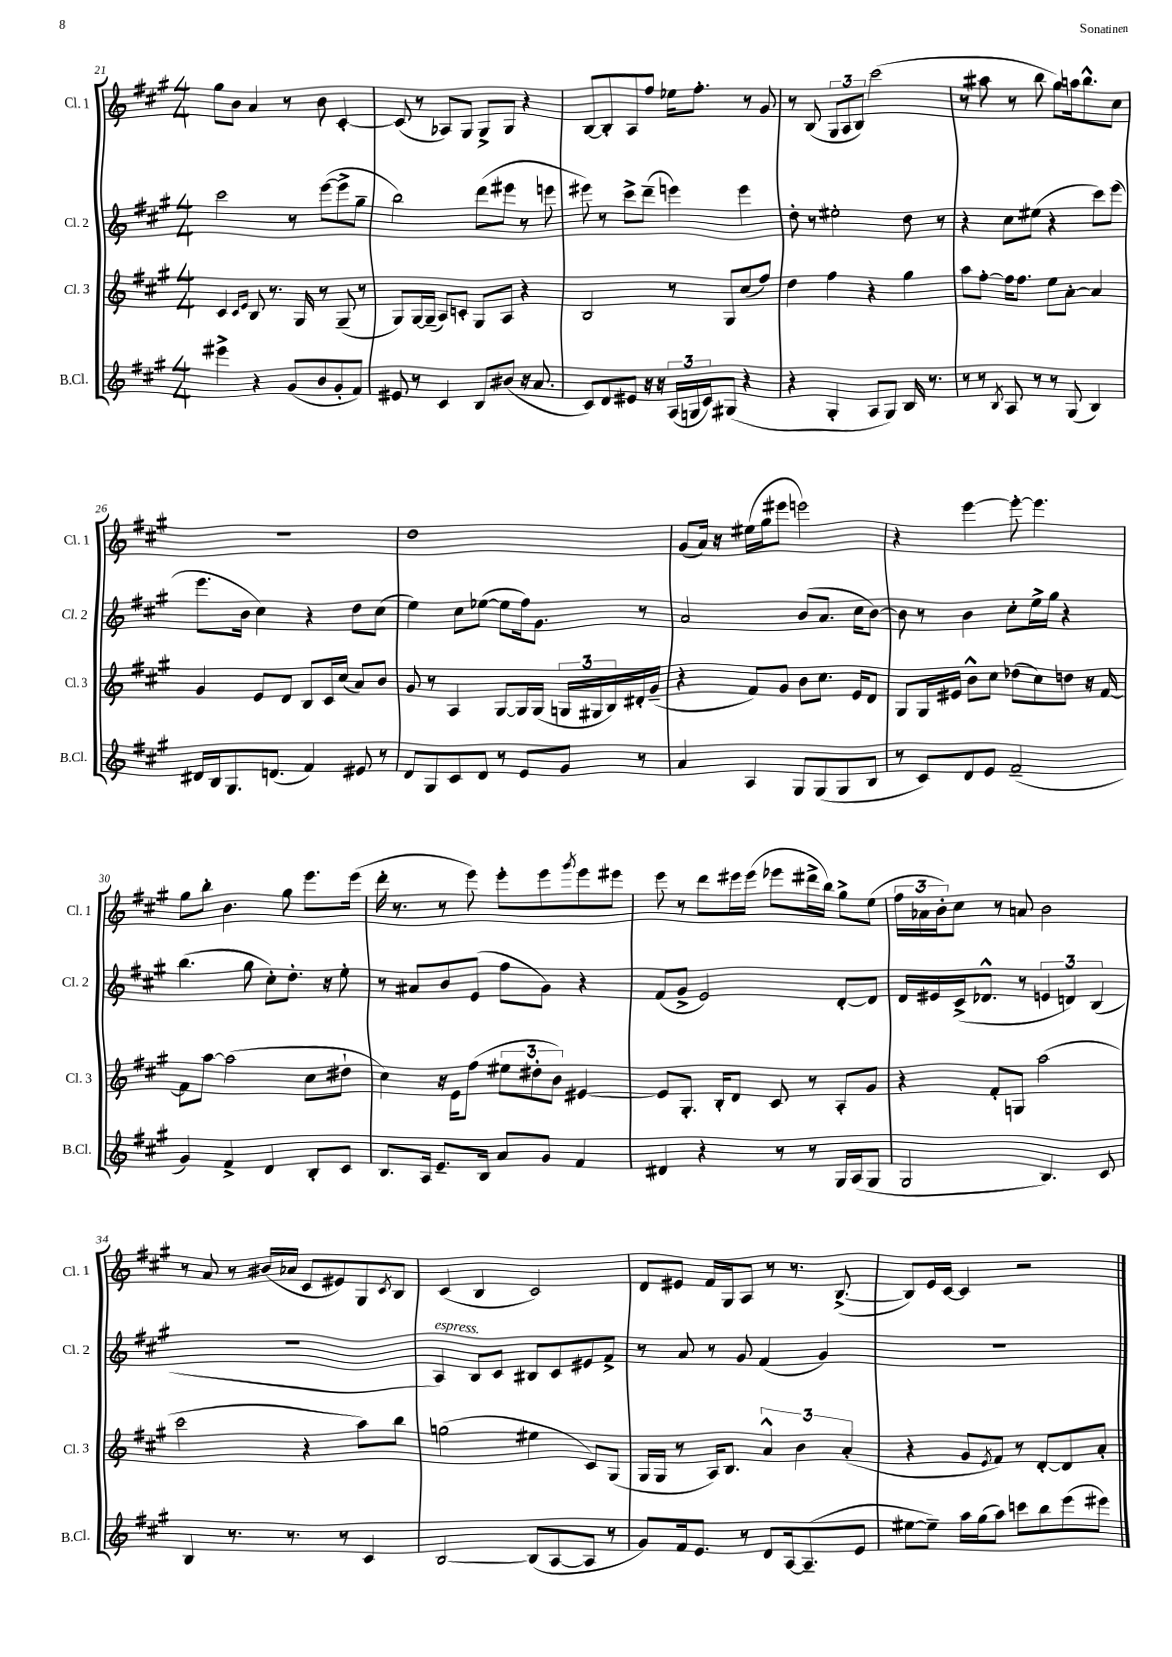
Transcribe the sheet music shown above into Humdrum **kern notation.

**kern	**kern	**kern	**kern
*part4	*part3	*part2	*part1
*staff4	*staff3	*staff2	*staff1
*I"B.Cl.	*I"Cl. 3	*I"Cl. 2	*I"Cl. 1
*I'B.Cl.	*I'Cl. 3	*I'Cl. 2	*I'Cl. 1
*clefG2	*clefG2	*clefG2	*clefG2
*k[f#c#g#]	*k[f#c#g#]	*k[f#c#g#]	*k[f#c#g#]
*M4/4	*M4/4	*M4/4	*M4/4
=21	=21	=21	=21
4eee#X^\	4c#/	2ccc#\	8gg#\L
.	.	.	8b\J
.	16qqc#/LL	.	.
.	16qqe/JJ	.	.
4r	8B/	.	4a/
.	8.r	.	.
(8g#/L	.	8r	8r
.	16G#/	.	.
8b/	8r	([8eee\L	8b\
8g#'/	(8G#~/	8eee^\]	[4c#'/
8f#/J)	8r	8gg#~\J	.
=22	=22	=22	=22
8e#X/	8G#/L)	2bb\)	(8c#/]
8r	[16G#/L	.	8r
.	(16G#~/JJ]	.	.
4c#/	8A/L)	.	8A-X/L)
.	8cn'/J	.	8G#/J
8B/L	8G#/L	(8ddd\L	8G#^/L
(8b#X/J	8A/J	8eee#X\J	8G#/J
16r	4r	8r	4r
8.a/	.	.	.
.	.	8eeen\	.
=23	=23	=23	=23
8c#/L)	2B/	8eee#X\)	[8B/L
8d/	.	8r	8B'/]
8e#X/J	.	8ccc#^\L	8A/
16r	.	(8ddd~\J	8ff#/J
16r	.	.	.
(24A/LL	8r	4eeen\)	16ee-X\KL
24Gn/	.	.	.
.	.	.	8.ff#'\J
24c#/J)	.	.	.
(8G#X/J	8G#/L	.	.
4r	(8cc#/	4eee\	8r
.	8ff#/J)	.	8g#/
=24	=24	=24	=24
4r	4dd\	8dd'\	8r
.	.	8r	(8B/
4G#'/	4ff#\	2ee#X'\	12G#/L
.	.	.	12A/
.	.	.	12B/J)
8A/L	4r	.	(2ccc#\
8G#/J)	.	.	.
16B/	4gg#\	8dd\	.
8.r	.	.	.
.	.	8r	.
=25	=25	=25	=25
8r	8aa\L	4r	8r
8r	[8ff#'\J	.	8aa#X\
8qB/	.	.	.
8A/	16ff#\KL]	8cc#\L	8r
.	8.ff#\J	.	.
8r	.	(8ee#X\J	8bb\
8r	8ee\L	4r	8gg#\L)
(8G#/	[8a'\J	.	16aan\k
.	.	.	8.bb^^\
4B/)	4a/]	8ccc#\L)	.
.	.	(8eee\J	8cc#\J
!!LO:LB:g=z
=26	=26	=26	=26
16d#X/LL	4g#/	8.eee\L	1r
16B/J	.	.	.
8.G#/	.	.	.
.	.	16b\Jk	.
.	8e/L	4cc#\)	.
(8.dn/J	.	.	.
.	8d/J	.	.
4f#/)	8B/L	4r	.
.	16c#/L	.	.
.	(16cc#/JJ	.	.
8e#X/	8a/L)	8dd\L	.
8r	8b/J	(8cc#\J	.
=27	=27	=27	=27
8d/L	8g#/	4ee\)	1dd
8G#/	8r	.	.
8c#/	4A/	8cc#\L	.
8d/J	.	([8ee-X\J	.
8r	[8G#/L	8ee-\L]	.
8e/L	16G#/L]	16ff#\k)	.
.	(16G#/JJ	8.g#\J	.
8g#/J	24Gn/LL	.	.
.	24G#X/	.	.
.	24B/)	.	.
8r	16d#X'/	8r	.
.	(16g#~/JJ	.	.
=28	=28	=28	=28
4a/	4r	2a/	(8g#/L
.	.	.	16a/Jk)
.	.	.	16r
4A/	8f#/L)	.	(16ee#X\LL
.	.	.	16gg#\J
.	8g#/J	.	8eee#X\J
8G#/L	8b\L	(8b/L	2eeen\)
(8G#/	8.cc#\J	8.a/J	.
8G#/	.	.	.
.	16e/KL	16cc#\KL	.
8B/J	8d/J	[8b\J)	.
=29	=29	=29	=29
8r	8G#/L	8b\]	4r
8c#/L)	16G#/L	8r	.
.	16e#X/JJ	.	.
8d/	8b^^\L	4b\	[4eee\
8e/J	8cc#\J	.	.
(2f#~/	(8dd-X\L	8cc#'\L	8eee'\_
.	8cc#\)	16ee^\L	4.eee\]
.	.	16gg#\JJ	.
.	8ddn\J	4r	.
.	16r	.	.
.	[16f#/	.	.
!!LO:LB:g=z
=30	=30	=30	=30
4g#/)	8f#\L]	(4.bb\	8gg#\L
.	[8aa\J	.	8bb'\J
4f#^/	(2aa\]	.	4.b\
.	.	8gg#\	.
4d/	.	8cc#'\L)	.
.	.	8.dd'\J	8gg#\
8B'/L	8cc#\L	.	8.eee\L
.	.	16r	.
8c#/J	8dd#X`\J	8ee'\	.
.	.	.	(16eee\Jk
=31	=31	=31	=31
8.B/L	4cc#\)	8r	16ddd'\
.	.	.	8.r
.	.	8a#X/L	.
16A/Jk	.	.	.
8.e~/L	16r	8b/	8r
.	16e\KL	.	.
.	(8ff#\J	(8e/J	8eee\)
16B/Jk	.	.	.
8a/L	12ee#X\L	8ff#\L	8eee'\L
.	12dd#X'\	.	.
8g#/J	.	8g#\J)	8eee\
.	12b\J)	.	.
.	.	.	8qggg#/
4f#/	[4e#X/	4r	8eee\
.	.	.	8eee#X\J
=32	=32	=32	=32
4d#X/	8e#/L]	(8f#/L	8eee\
.	8.G#'/J	8g#^/J	8r
4r	.	2e/)	8ddd\L
.	16B'/KL	.	.
.	8d/J	.	16eee#X\L
.	.	.	(16eee#\JJ
8r	8c#/	.	8eee-X\L
8r	8r	.	16ddd#X^\L
.	.	.	16bb\JJ)
16G#/LL	8A'/L	[8d'/L	8gg#^\L
(16A/J	.	.	.
8G#/J	8g#/J	8d/J]	(8ee\J
=33	=33	=33	=33
2G#/	4r	16d/LL	24ff#\LL
.	.	.	24a-X\
.	.	16e#X/	.
.	.	.	24b'\J)
.	.	(16c#^/J	8cc#\J
.	.	8.d-X^^/J	.
.	8f#'/L	.	8r
.	8Gn/J	8r	8an/
4.B/)	(2aa\	6en/	2b\
.	.	6dn/)	.
.	.	(6B/	.
8c#/	.	.	.
!!LO:LB:g=z
=34	=34	=34	=34
4B/	2ccc#\	1r	8r
.	.	.	8a/
8.r	.	.	8r
.	.	.	(16b#X/LL
8.r	.	.	16a-X/JJ
.	4r	.	8c#/L
8r	.	.	8e#X/)
4c#/	8aa\L)	.	8G#/
.	.	.	8qc#/
.	8bb\J	.	8B/J
=35	=35	=35	=35
!	!	!LO:TX:a:i:t=espress.	!
[2B/	(2ggn\	4A/)	(4c#/
.	.	8B/L	4B/
.	.	8c#/J	.
(8B/L]	4ee#X\	8B#X/L	2c#/)
[8A/	.	8c#/	.
8A/J]	8c#/L)	8e#X/	.
8r	(8G#/J	8f#^/J	.
=36	=36	=36	=36
8g#/L)	16G#/LL	8r	8d/L
.	16G#/JJ	.	.
16f#/k	8r	8a/	8e#X/J
8.e/J	.	.	.
.	16A/KL)	8r	16f#/LL
.	8.B/J	.	16G#/J
8r	.	8g#/	8A/J
8d/L	6a^^/	(4f#/	8r
[16A/k	.	.	8.r
.	6b\	.	.
(8.A~/]	.	.	.
.	.	4g#/)	.
.	.	.	([8.B^/
.	(6a'/	.	.
8e/J	.	.	.
=37	=37	=37	=37
[8ee#X\L	4r	1r	8B/L])
8ee#~\J])	.	.	16e/L
.	.	.	[16c#/JJ
16aa\LL	8g#/L	.	4c#/]
(16gg#\J	.	.	.
.	8qe/	.	.
8aa\J)	8f#/J)	.	.
8cccn\L	8r	.	2r
8bb\	[8d'/L	.	.
(8eee\	8d/]	.	.
8eee#X\J)	8a'/J	.	.
==	==	==	==
*-	*-	*-	*-
